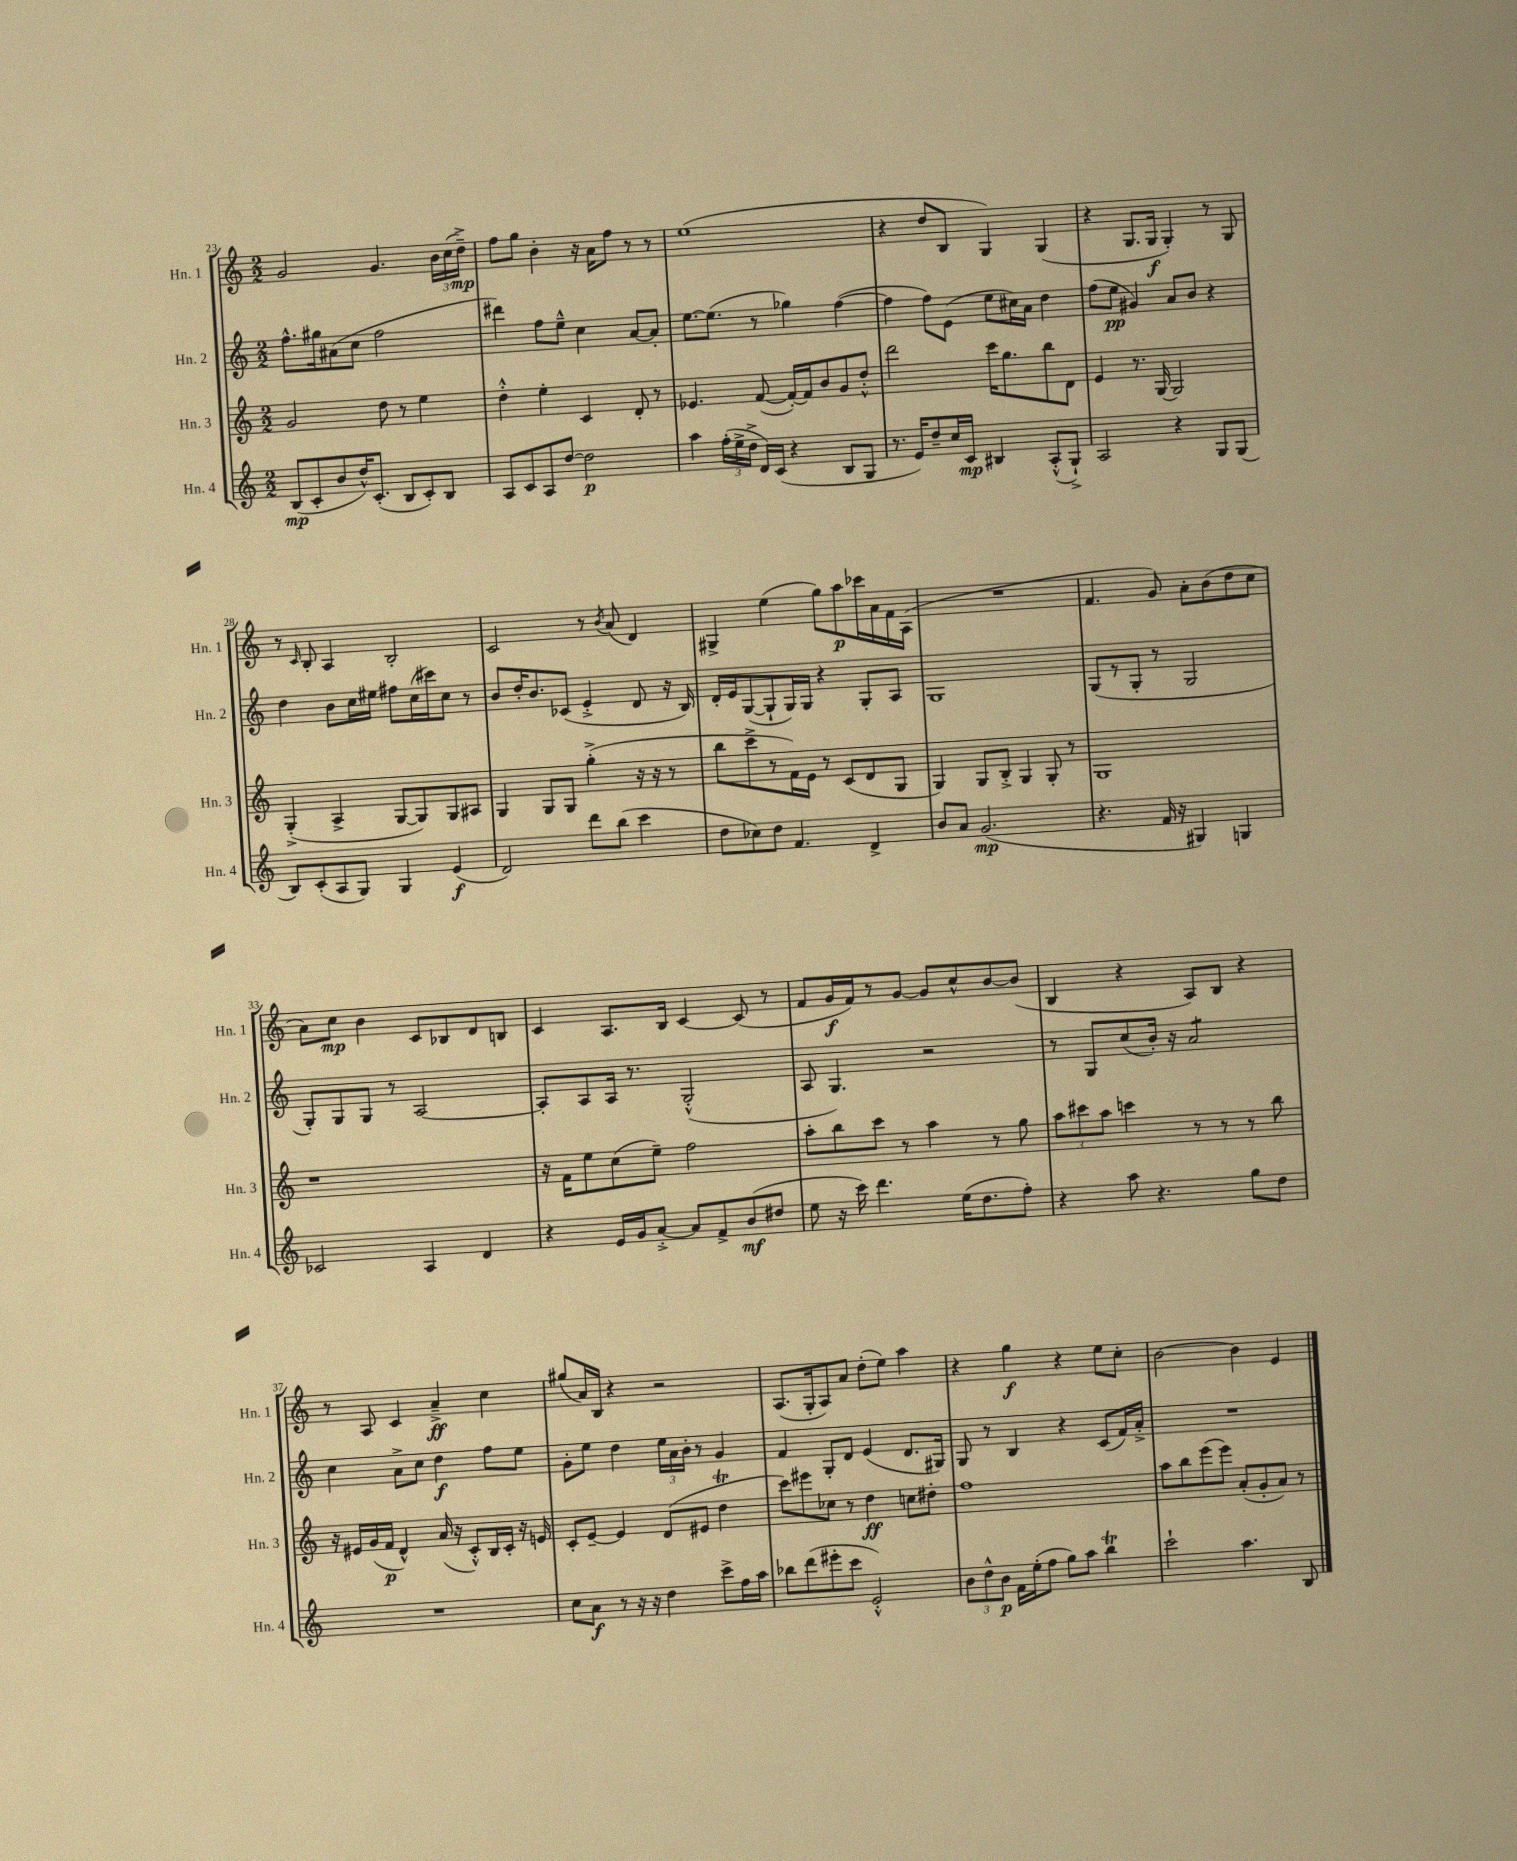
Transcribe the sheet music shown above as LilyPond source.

<<
\new StaffGroup <<
\new Staff = "s0" \with { instrumentName = "Hn. 1" shortInstrumentName = "Hn. 1" } {
    \clef treble \key c \major \numericTimeSignature \time 2/2
    \autoBeamOff g'2 g'4. \tuplet 3/2 { b'16[ c''16( d''16]--->\mp) } |
    f''8[ g''8] b'4-. r16 a'16[ f''8] r8 r8 |
    e''1( |
    r4 d''8[ b8] g4) g4( |
    r4 g8.[ g16]\f g4-.) r8 g8 |
    r8 \grace { c'16 } b8-. a4 b2-. |
    c'2 r8 \acciaccatura { b'8 } a'8( d'4) |
    gis4-> e''4( g''8[) a''8\p ces'''16 a'16 f'16 a16]( |
    R1 |
    f'4. g'8) a'8[-. b'8( d''8 c''8] |
    a'8[) c''8]\mp b'4 c'8[ bes8 d'8 b8] |
    c'4 a8.[ b16] c'4~ c'8( r8 |
    f'8[ g'16\f f'16) r8 g'8]~ g'8[ c''8-^ b'8~ b'8]( |
    b4 r4 a8[) b8] r4 |
    r8 a8 c'4 a'4--->\ff c''4 |
    gis''8[( a'16) b16] r4 r2 |
    a8.[( g16-. a8) a'8] d''8[-.( e''8]) a''4 |
    r4 g''4\f r4 e''8[ c''8]-. |
    b'2~ b'4 e'4 \bar "|." |
}
\new Staff = "s1" \with { instrumentName = "Hn. 2" shortInstrumentName = "Hn. 2" } {
    \clef treble \key c \major \numericTimeSignature \time 2/2
    \autoBeamOff f''8.[-^ gis''16 ais'8( c''8] f''2 |
    dis'''4) f''8[ e''8]---^ c''4 a'8[~ a'8]-. |
    e''8.[~ e''8.]( r8 ges''4) f''4~( |
    f''4 f''8[) e'8]( e''8[ cis''16) a'16] d''4 |
    f''8[( e''8]\pp gis'4) a'8[ b'8] r4 |
    d''4 b'8[ c''16 eis''16] fis''8[ c''16( cis'''16) c''8] r8 |
    b'8[ d''16-. b'8. ces'8]( e'4-.-> d'8 r16 b16) |
    d'16[-. e'16 g8~( g8-! g16) g16] r4 g8[-. a8] |
    g1 |
    g8[( r8 g8]-. r8 g2 |
    g8[-.) g8 g8] r8 a2~ |
    a8[-. a8 a16] r8. g2-.-^( |
    a8 g4.) r2 |
    r8 g8[ c''8( b'16]-.) r16 a'2:8 |
    c''4 a'8[-> c''8] d''4\f f''8[ e''8] |
    g'8[-. e''8] d''4 \tuplet 3/2 { e''16[ a'16 b'16]-. } r8 g'4 |
    f'4 g8[-. d'8] e'4( d'8.[ gis16]) |
    g8 r8 b4 r4 c'8[( f'16) a'16]-.-> |
    R1 \bar "|." |
}
\new Staff = "s2" \with { instrumentName = "Hn. 3" shortInstrumentName = "Hn. 3" } {
    \clef treble \key c \major \numericTimeSignature \time 2/2
    \autoBeamOff g'2 d''8 r8 e''4 |
    d''4-.-^ e''4-. c'4 d'8-. r8 |
    ees'4. f'8~( f'16[~-.) f'16 b'8 g'8 d''8]-.-^ |
    d'''2 c'''16[ g''8. b''8 d'8] |
    e'4 r8. g16~ g2 |
    g4-.->( a4-> g8[~ g8) g8 ais8] |
    g4 g8[ g8] g''4-.->( r16 r16 r8 |
    b''8[ c'''8-> r8 f'16) e'16] r8 c'8[( d'8 g8] |
    g4) g8[ b8]-.-> g4 g8-. r8 |
    g1 |
    r1 |
    r16 f'16[ e''8 c''8( e''8]--) f''2 |
    a''8[-. b''8 c'''8] r8 a''4 r8 g''8 |
    \tuplet 3/2 { a''8[ cis'''8 a''8] } c'''4 r8 r8 r8 b''8 |
    r16 eis'16[ g'16( f'16]\p d'4-^) a'16( r16 c'8[-.-^) b16 c'16]-. r16 e'16 |
    c'8[-. e'8]~-- e'4 d'8[( eis'8] d''4\trill |
    c'''8[) eis'''8 ces''8] r8 d''4\ff c''8[ dis''8]-. |
    f''1 |
    a''8[ b''8 e'''8( e'''8]) a'8[-.( g'8-. a'8]) r8 \bar "|." |
}
\new Staff = "s3" \with { instrumentName = "Hn. 4" shortInstrumentName = "Hn. 4" } {
    \clef treble \key c \major \numericTimeSignature \time 2/2
    \autoBeamOff b8[\mp( c'8-. b'8 d''16-^) c'8.]-.( b8[ c'8-.) b8] |
    a8[ c'8 a8 d''8]~ d''2\p |
    a''4 \tuplet 3/2 { f''16[-.( e''16-> d''16]-> } d'16[) c'16]( r4 b8[ g8] |
    r8. e'16[) d''8-- c''16 c'16]\mp bis4 a8[-.-^( g8]-!->) |
    a2 r4 g8[ g8]( |
    b8[) c'8-.( a8 g8]) g4 e'4\f( |
    d'2) d'''8[ b''8]( c'''4 |
    d''8[ ces''8) d''8] f'4. d'4-> |
    b'8[ a'8] g'2.\mp( |
    r4. f'16 r16 gis4) g4 |
    ces'2 a4 d'4 |
    r4 e'16[ g'16 a'8]~-.-> a'8[ f'8-> b'8\mf( dis''8] |
    e''8 r16 c'''16) d'''4. e''16[( d''8. f''8]-.) |
    r4 a''8 r4. g''8[ d''8] |
    R1 |
    c''8[ a'8]\f r8 r16 r16 d''4 c'''8[-> f''16 a''16] |
    bes''8[ d'''8( eis'''8-. c'''8] e'2-.-^) |
    \tuplet 3/2 { b'8[ d''8-^ b'8]\p } f'16[ e''16-.( f''8] g''8[) a''8] b''4\trill |
    c'''2-! a''4. b8 \bar "|." |
}
>>
>>
\layout { \context { \Score currentBarNumber = #23 } }
